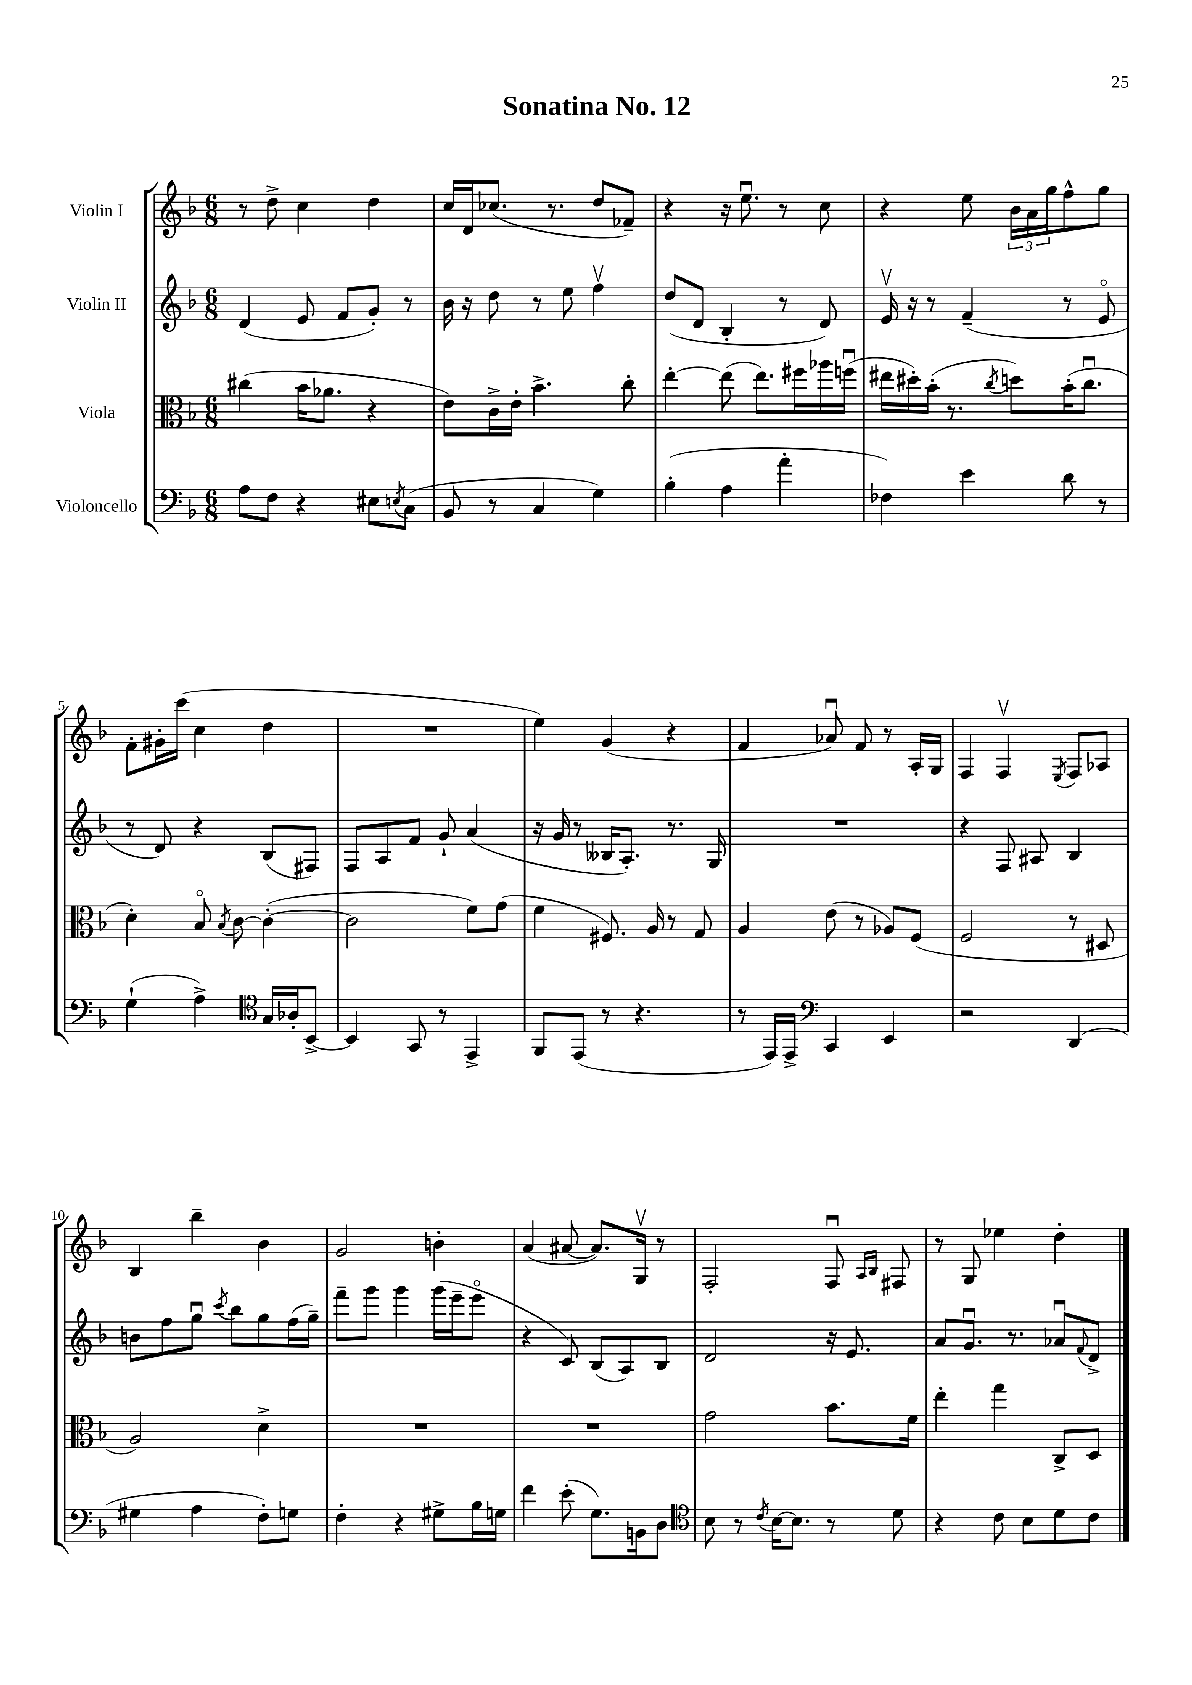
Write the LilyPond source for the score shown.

\header { title = "Sonatina No. 12" }
<<
\new StaffGroup <<
\new Staff = "s0" \with { instrumentName = "Violin I" } {
    \clef treble \key f \major \numericTimeSignature \time 6/8
    r8 d''8-> c''4 d''4 |
    c''16 d'16 ces''8.( r8. d''8 fes'8--) |
    r4 r16 e''8.\downbow r8 c''8 |
    r4 e''8 \tuplet 3/2 { bes'16 a'16 g''16 } f''8-^ g''8 |
    f'8-. gis'16-. c'''16( c''4 d''4 |
    R2. |
    e''4) g'4( r4 |
    f'4 aes'8\downbow) f'8 r8 a16-. g16 |
    f4 f4\upbow \acciaccatura { e8 } f8 aes8 |
    bes4 bes''4-- bes'4 |
    g'2 b'4-. |
    a'4( ais'8~ ais'8.) g16\upbow r8 |
    f2-. f8\downbow \grace { a16 bes16 } fis8 |
    r8 g8 ees''4 d''4-. \bar "|." |
}
\new Staff = "s1" \with { instrumentName = "Violin II" } {
    \clef treble \key f \major \numericTimeSignature \time 6/8
    d'4( e'8 f'8 g'8-.) r8 |
    bes'16 r16 d''8 r8 e''8 f''4\upbow |
    d''8( d'8 bes4-. r8 d'8) |
    e'16\upbow r16 r8 f'4--( r8 e'8\flageolet |
    r8 d'8) r4 bes8( fis8) |
    f8 a8 f'8 g'8-! a'4( |
    r16 g'16 r8 beses16 a8.-.) r8. g16 |
    R2. |
    r4 f8 ais8 bes4 |
    b'8 f''8 g''8\downbow \acciaccatura { c'''8 } bes''8 g''8 f''16( g''16--) |
    f'''8-- g'''8 g'''4 g'''16( e'''16-- e'''8\flageolet |
    r4 c'8) bes8( a8) bes8 |
    d'2 r16 e'8. |
    a'8 g'8.\downbow r8. aes'8\downbow \appoggiatura { f'8 } d'8-> \bar "|." |
}
\new Staff = "s2" \with { instrumentName = "Viola" } {
    \clef alto \key f \major \numericTimeSignature \time 6/8
    cis''4( bes'16 aes'8. r4 |
    e'8) c'16-> e'16-. bes'4.-> c''8-. |
    e''4~-. e''8( e''8.) fis''16 aes''16 f''16\downbow( |
    eis''16 dis''16-.) bes'16-.( r8. \acciaccatura { c''8 } d''8) bes'16-.( c''8.\downbow |
    d'4-.) bes8\flageolet \acciaccatura { bes8 } c'8~ c'4~-.( |
    c'2 f'8) g'8( |
    f'4 fis8.) a16 r8 g8 |
    a4 e'8( r8 aes8) f8( |
    f2 r8 dis8 |
    a2) d'4-> |
    R2. |
    R2. |
    g'2 bes'8. f'16 |
    e''4-. g''4 c8-> d8 \bar "|." |
}
\new Staff = "s3" \with { instrumentName = "Violoncello" } {
    \clef bass \key f \major \numericTimeSignature \time 6/8
    a8 f8 r4 eis8 \acciaccatura { e8 } c8( |
    bes,8 r8 c4 g4) |
    bes4-.( a4 a'4-. |
    fes4) e'4 d'8 r8 |
    g4-!( a4->) \clef tenor g16 aes16-. bes,8~-> |
    bes,4 g,8 r8 e,4-> |
    f,8 e,8( r8 r4. |
    r8 e,16) e,16-> \clef bass c,4 e,4 |
    r2 d,4( |
    gis4 a4 f8-.) g8 |
    f4-. r4 gis8-> bes16 g16 |
    f'4 e'8-.( g8.) b,16 d8 |
    \clef tenor bes8 r8 \acciaccatura { c'8 } bes16~ bes8. r8 d'8 |
    r4 c'8 bes8 d'8 c'8 \bar "|." |
}
>>
>>
